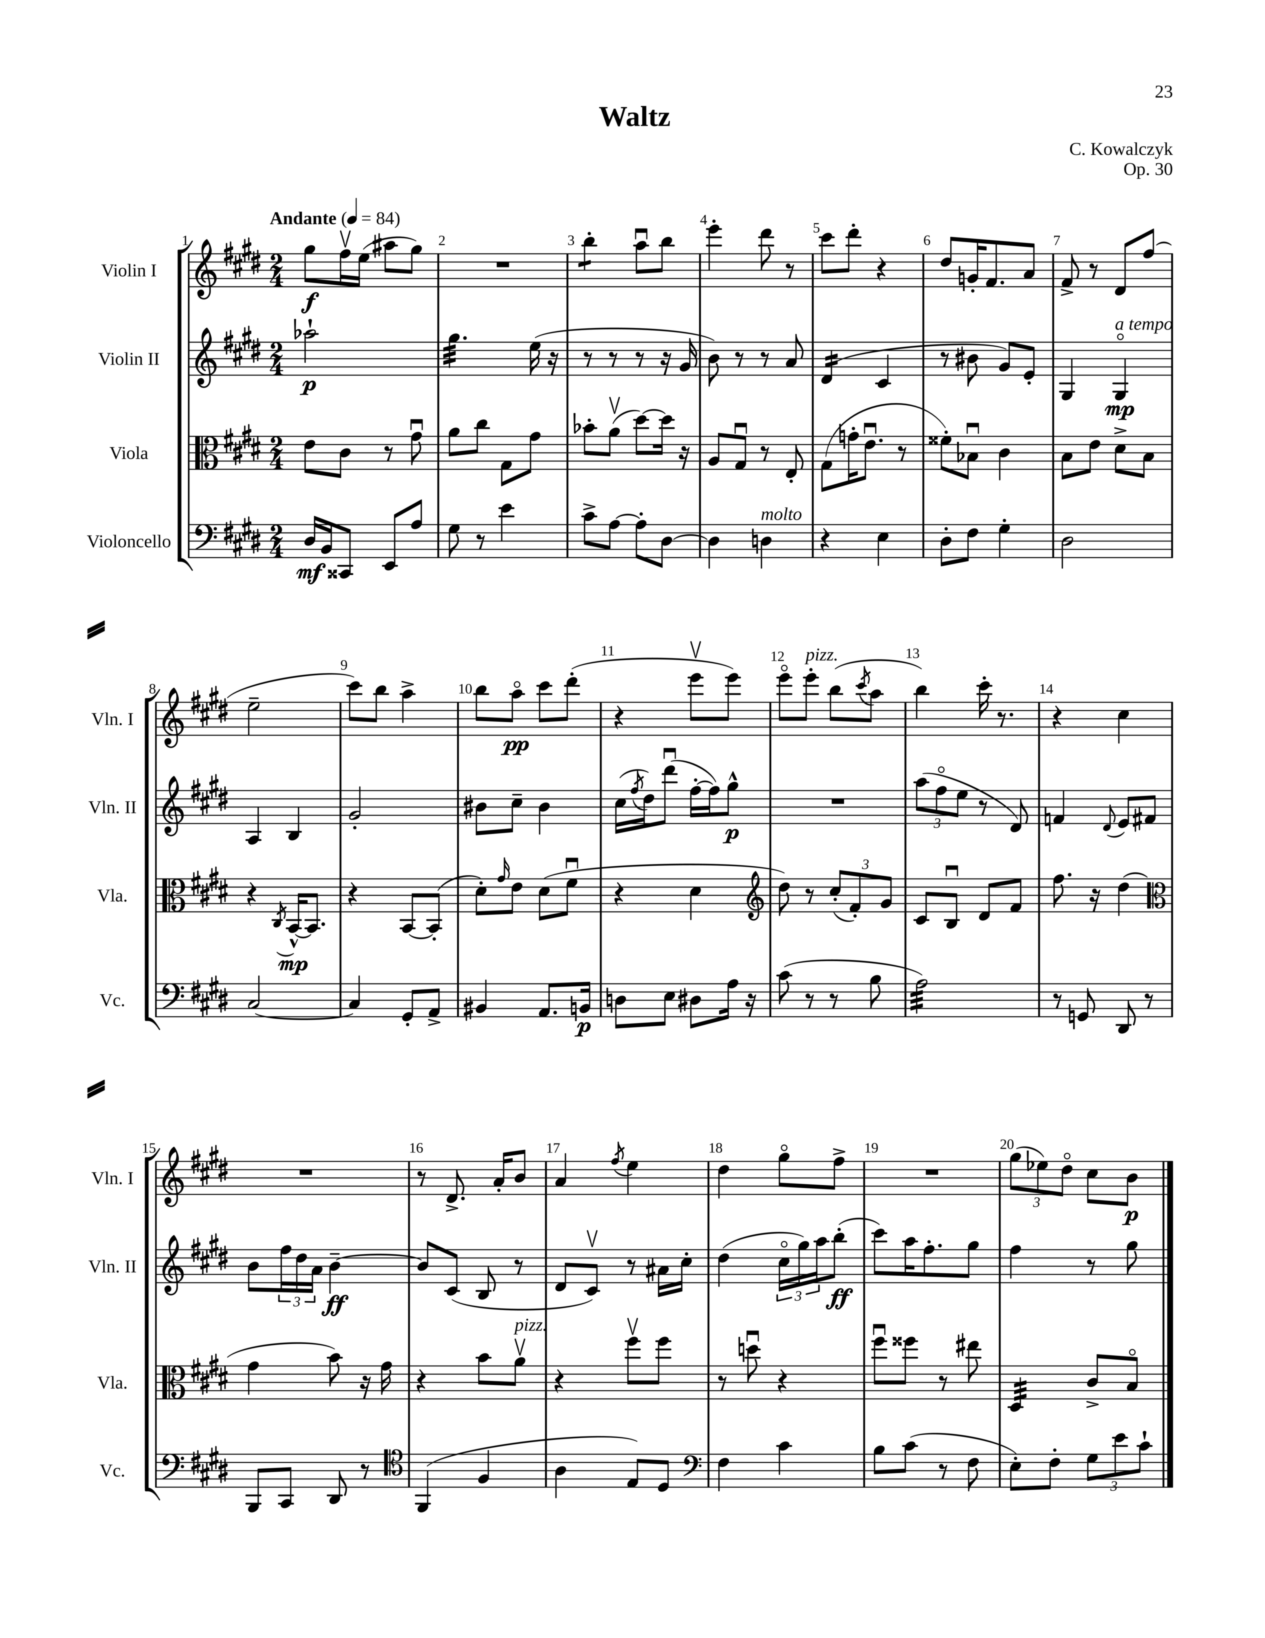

**kern	**kern	**kern	**kern
*staff4	*staff3	*staff2	*staff1
*clefF4	*clefC3	*clefG2	*clefG2
*k[f#c#g#d#]	*k[f#c#g#d#]	*k[f#c#g#d#]	*k[f#c#g#d#]
*M2/4	*M2/4	*M2/4	*M2/4
*MM84	*MM84	*MM84	*MM84
16D#	8e	2aa-`	8gg#
16BB	.	.	.
8CC##	8c#	.	16ff#v
.	.	.	(16ee
8EE	8r	.	8aa#
8A	8g#u	.	8gg#)
=	=	=	=
8G#	8a	4.gg#	2r
8r	8cc#	.	.
4e	8G#	.	.
.	8g#	(16ee	.
.	.	16r	.
=	=	=	=
8c#^	8b-'	8r	4bb'
[8A	(8av	8r	.
8A']	[8dd#)	8r	8aau
[8D#	16dd#]	16r	8bb
.	16r	16g#	.
=	=	=	=
4D#]	8A	8b)	4eee'
.	8G#u	8r	.
4D	8r	8r	8ddd#
.	8E'	8a	8r
=	=	=	=
4r	(8G#	(4d#	8ccc#
.	16g'	.	8ddd#'
.	8.eu	.	.
4E	.	4c#	4r
.	8r	.	.
=	=	=	=
8D#'	8f##')	8r	8dd#
8F#	8B-u	8b#	16g'
.	.	.	8.f#
4G#'	4c#	8g#)	.
.	.	8e'	8a
=	=	=	=
2D#	8B	4G#	8f#^
.	8e	.	8r
.	8d#^	4G#o	8d#
.	8B	.	(8ff#
=	=	=	=
[2C#	4r	4A	2ee~
.	8qC#	.	.
.	[16BB^^	4B	.
.	8.BB]	.	.
=	=	=	=
4C#]	4r	2g#'	8ccc#)
.	.	.	8bb
8GG#'	[8BB	.	4aa^
8AA^	(8BB']	.	.
=	=	=	=
4BB#	8d#')	8b#	8bb
.	16qqg#	.	.
.	8e	8cc#~	8aao
8.AA	(8d#	4b#	8ccc#
.	8f#u	.	(8ddd#'
16BB	.	.	.
=	=	=	=
8D	4r	(16cc#	4r
.	.	8qff#	.
.	.	16dd#)	.
8E	.	(8ddd#u	.
8D#	4d#	[16ff#'	8eeev
.	.	16ff#])	.
16A	.	8gg#^^	8eee)
16r	.	.	.
=	=	=	=
*	*clefG2	*	*
(8c#	8dd#)	2r	8eeeo
8r	8r	.	8eee'
8r	(12cc#'	.	(8bb
.	12f#')	.	.
.	.	.	8qccc#
8B	.	.	8aa
.	12g#	.	.
=	=	=	=
2A)	8c#	(12aa	4bb)
.	.	12ff#o	.
.	8Bu	.	.
.	.	12ee	.
.	8d#	8r	16ccc#'
.	.	.	8.r
.	8f#	8d#)	.
=	=	=	=
8r	8.ff#	4f	4r
8GG	.	.	.
.	16r	.	.
.	.	8qqd#	.
8DD#	(4dd#	8e	4cc#
8r	.	8f#	.
=	=	=	=
*	*clefC3	*	*
8BBB	4g#	8b	2r
8CC#	.	24ff#	.
.	.	24dd#	.
.	.	24a	.
8DD#	8b)	[4b~	.
8r	16r	.	.
.	16g#	.	.
=	=	=	=
*clefC4	*	*	*
(4FF#	4r	8b]	8r
.	.	(8c#	8.d#^
4F#	8b	8B	.
.	.	.	16a'
.	8av	8r	8b
=	=	=	=
4A	4r	8d#	4a
.	.	8c#v)	.
.	.	.	8qff#
8E)	8ff#v	8r	4ee
8D#	8ff#	16a#	.
.	.	16cc#'	.
=	=	=	=
*clefF4	*	*	*
4F#	8r	(4dd#	4dd#
.	8ddu	.	.
4c#	4r	24cc#o	8gg#o
.	.	24gg#)	.
.	.	24aa	.
.	.	(8bb'	8ff#^
=	=	=	=
8B	8ff#u	8ccc#)	2r
(8c#	8ff##	16aa	.
.	.	8.ff#'	.
8r	8r	.	.
8F#	8ee#	8gg#	.
=	=	=	=
8E')	4D#	4ff#	(12gg#
.	.	.	12ee-)
8F#'	.	.	.
.	.	.	12dd#o
12G#	8c#^	8r	8cc#
12e	.	.	.
.	8Bo	8gg#	8b
12c#`	.	.	.
==	==	==	==
*-	*-	*-	*-
